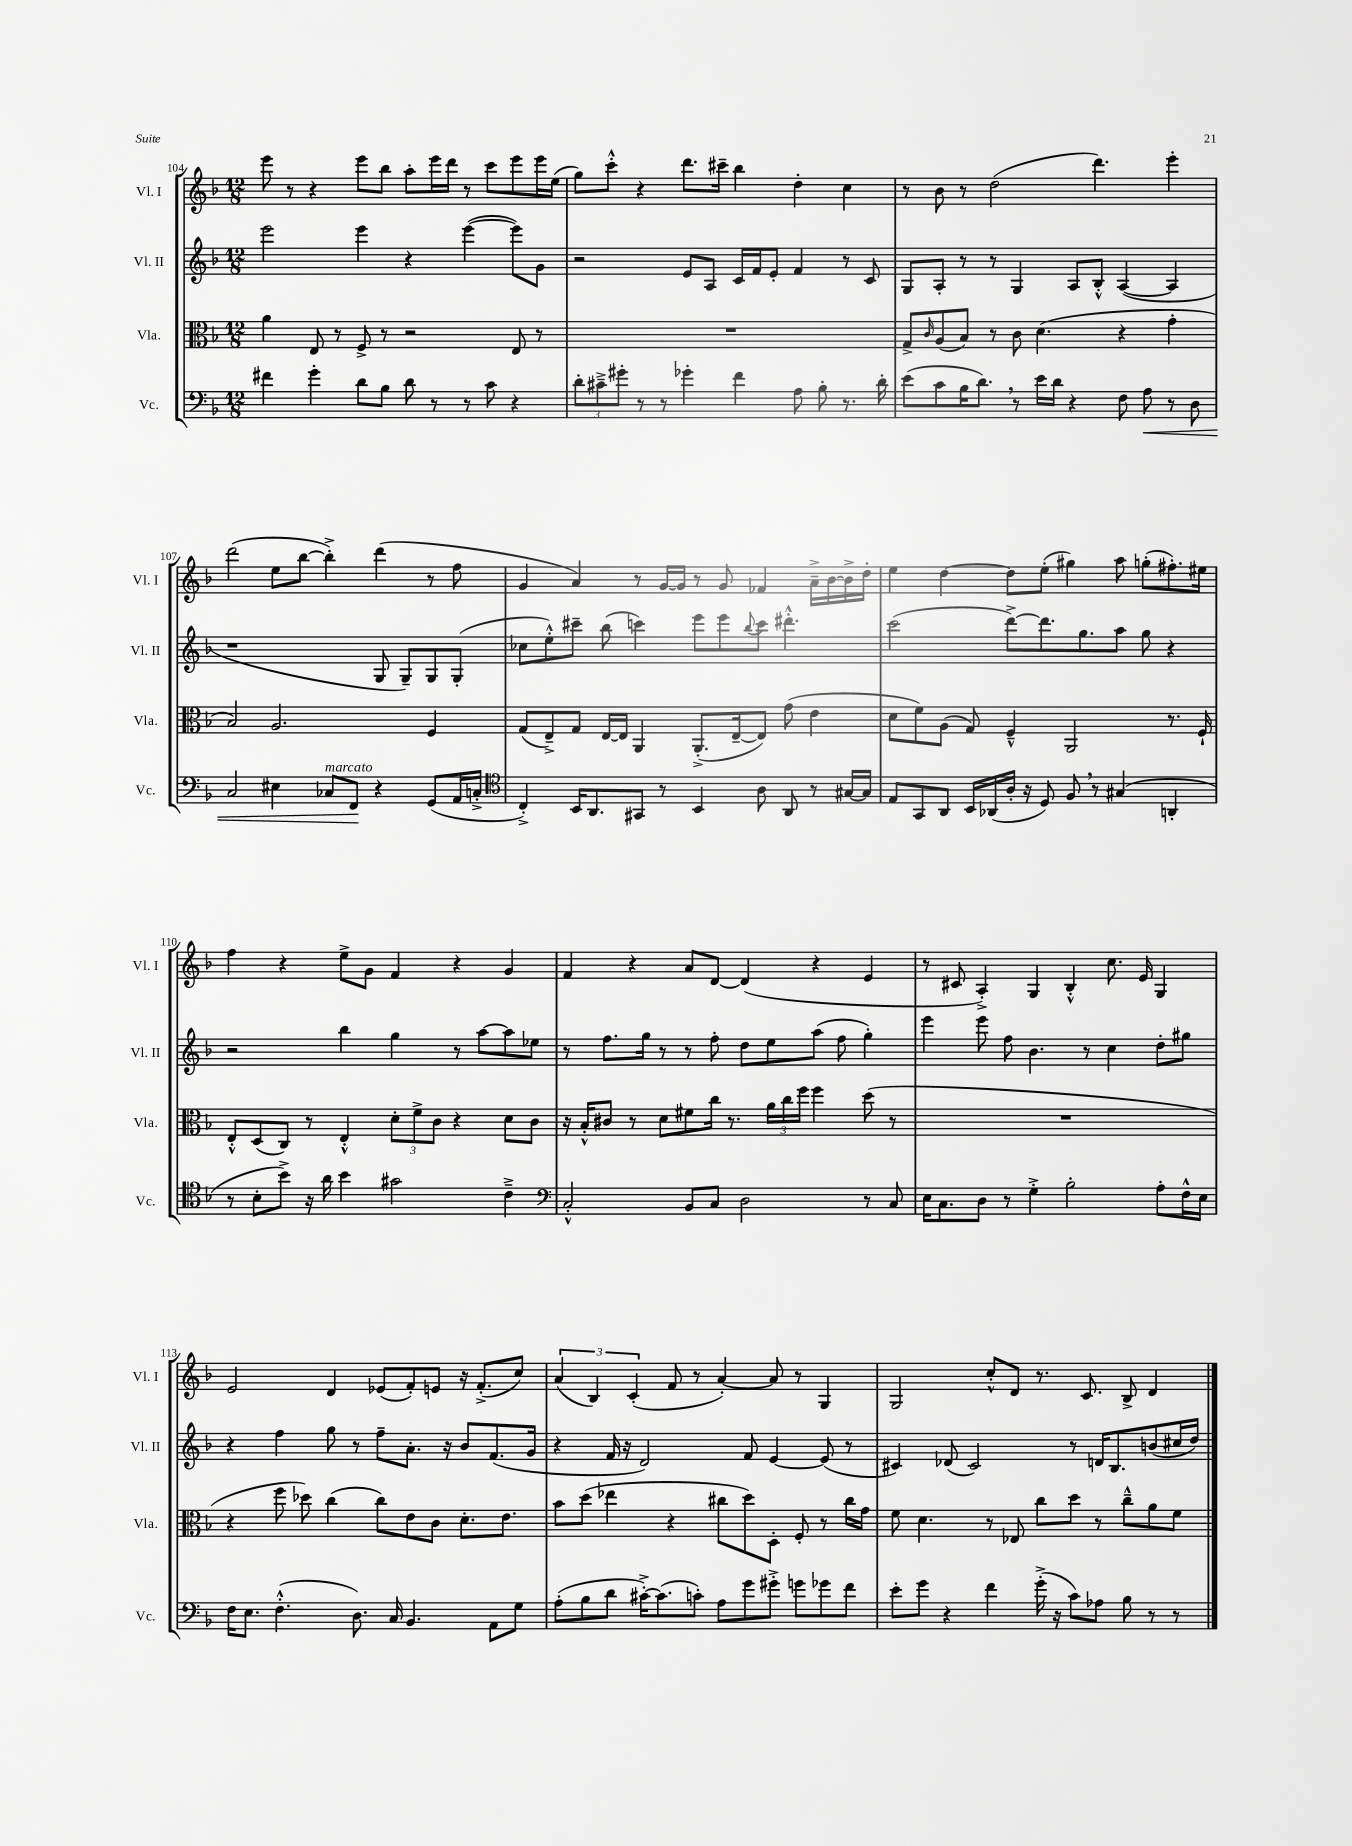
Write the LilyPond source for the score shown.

<<
\new StaffGroup <<
\new Staff = "s0" \with { instrumentName = "Vl. I" shortInstrumentName = "Vl. I" } {
    \clef treble \key f \major \numericTimeSignature \time 12/8
    e'''8 r8 r4 e'''8 bes''8 a''8-. e'''16 d'''16 r8 c'''8 e'''8 e'''16 e''16( |
    g''8) c'''8-.-^ r4 d'''8. cis'''16-- bes''4 d''4-. c''4 |
    r8 bes'8 r8 d''2( d'''4.) e'''4-. |
    d'''2( e''8 bes''8~ bes''4-.->) d'''4( r8 f''8 |
    g'4 a'4) r8 g'16~ g'16 r8 g'8 fes'4 a'16---> bes'16~ bes'16-> d''16-. |
    e''4 d''4~ d''8 e''8-.( gis''4) a''8 g''8-.( fis''8.-.) eis''16 |
    f''4 r4 e''8-> g'8 f'4 r4 g'4 |
    f'4 r4 a'8 d'8~ d'4( r4 e'4 |
    r8 cis'8 a4-.->) g4 bes4-.-^ c''8. e'16 g4 |
    e'2 d'4 ees'8( f'8-.) e'8 r16 f'8.-.->( c''8) |
    \tuplet 3/2 { a'4( bes4) c'4-.( } f'8 r8 a'4~-.) a'8 r8 g4 |
    g2 c''8-.-^ d'8 r8. c'8. bes8-> d'4 \bar "|." |
}
\new Staff = "s1" \with { instrumentName = "Vl. II" shortInstrumentName = "Vl. II" } {
    \clef treble \key f \major \numericTimeSignature \time 12/8
    e'''2 e'''4 r4 e'''4~( e'''8) g'8 |
    r2 e'8 a8 c'16 f'16 e'8-. f'4 r8 c'8 |
    g8 a8-. r8 r8 g4 a8 bes8-.-^ a4~( a4 |
    r1 g8 g8--) g8 g8-.( |
    ces''8 e''8-.-^) cis'''8-- bes''8( c'''4) e'''8 e'''8 \appoggiatura { bes''8 } c'''8 dis'''4.-.-^ |
    c'''2( d'''8~->) d'''8. g''8. a''8 g''8 r4 |
    r2 bes''4 g''4 r8 a''8~ a''8 ees''8 |
    r8 f''8. g''16 r8 r8 f''8-. d''8 e''8 a''8( f''8 g''4-.) |
    e'''4 e'''8 f''8 bes'4. r8 c''4 d''8-. gis''8 |
    r4 f''4 g''8 r8 f''8-- a'8.-. r16 bes'8 f'8.( g'16 |
    r4 f'16 r16 d'2) f'8 e'4~ e'8( r8 |
    cis'4) des'8( cis'2) r8 d'16 bes8. b'8( cis''16 d''16) \bar "|." |
}
\new Staff = "s2" \with { instrumentName = "Vla." shortInstrumentName = "Vla." } {
    \clef alto \key f \major \numericTimeSignature \time 12/8
    a'4 e8 r8 f8-> r8 r2 e8 r8 |
    R1. |
    g8-> \grace { c'16 } a8( bes8) r8 c'8 d'4.( r4 g'4-. |
    bes2) a2. f4 |
    g8( e8--->) g8 e16~ e16 a,4 a,8.-.->( e16~-- e8) g'8( e'4 |
    d'8 f'8) a8( g8) f4---^ a,2 r8. f16-! |
    e8-.-^ d8( c8) r8 e4-.-^ \tuplet 3/2 { d'8-. f'8-> c'8 } r4 d'8 c'8 |
    r16 bes16-.-^ cis'8 r8 d'8 fis'8 c''16 r8. \tuplet 3/2 { a'16 c''16 f''16 } f''4 d''8( r8 |
    R1. |
    r4 f''8 des''8) c''4( c''8) e'8 c'8 d'8.-. e'8. |
    bes'8 d''8( ees''4 r4 cis''8 d''8) d8-. f8-. r8 cis''16 g'16 |
    f'8 d'4. r8 ees8 c''8 d''8 r8 c''8---^ a'8 f'8 \bar "|." |
}
\new Staff = "s3" \with { instrumentName = "Vc." shortInstrumentName = "Vc." } {
    \clef bass \key f \major \numericTimeSignature \time 12/8
    fis'4 g'4-. d'8 bes8 d'8 r8 r8 c'8 r4 |
    \tuplet 3/2 { d'8-. cis'8---> gis'8-. } r8 r8 ges'4-. f'4 a8 bes8-. r8. d'16-. |
    e'8( c'8 bes16 d'8.) \breathe r8 e'16 d'16 r4 f8 a8\< r8 d8 |
    c2 eis4 ces8^\markup { \italic "marcato" } f,8\! r4 g,8( a,16 c16-.-> |
    \clef tenor c4-.->) bes,16 a,8. gis,8 r8 bes,4 a8 a,8 r8 gis16~ gis16 |
    e8 g,8 a,8 bes,16 aes,16( a16-. r16 d8) f8 \breathe r8 gis4( a,4-. |
    r8 bes8-. bes'8->) r16 a'16 bes'4 gis'2 c'4---> |
    \clef bass c2-.-^ bes,8 c8 d2 r8 c8 |
    e16 c8. d8 r8 g4-.-> bes2-. a8-. f16-^ e16 |
    f16 e8. f4.-.-^( d8.) c16 bes,4. a,8 g8 |
    a8-.( bes8 d'8 cis'16~-.->) cis'8.( c'8-.) a8 g'8 gis'8-.-> g'8 ges'8 f'8 |
    e'8-. g'8 r4 f'4 g'16-.->( r16 c'8) aes8 bes8 r8 r8 \bar "|." |
}
>>
>>
\layout { \context { \Score currentBarNumber = #104 } }
